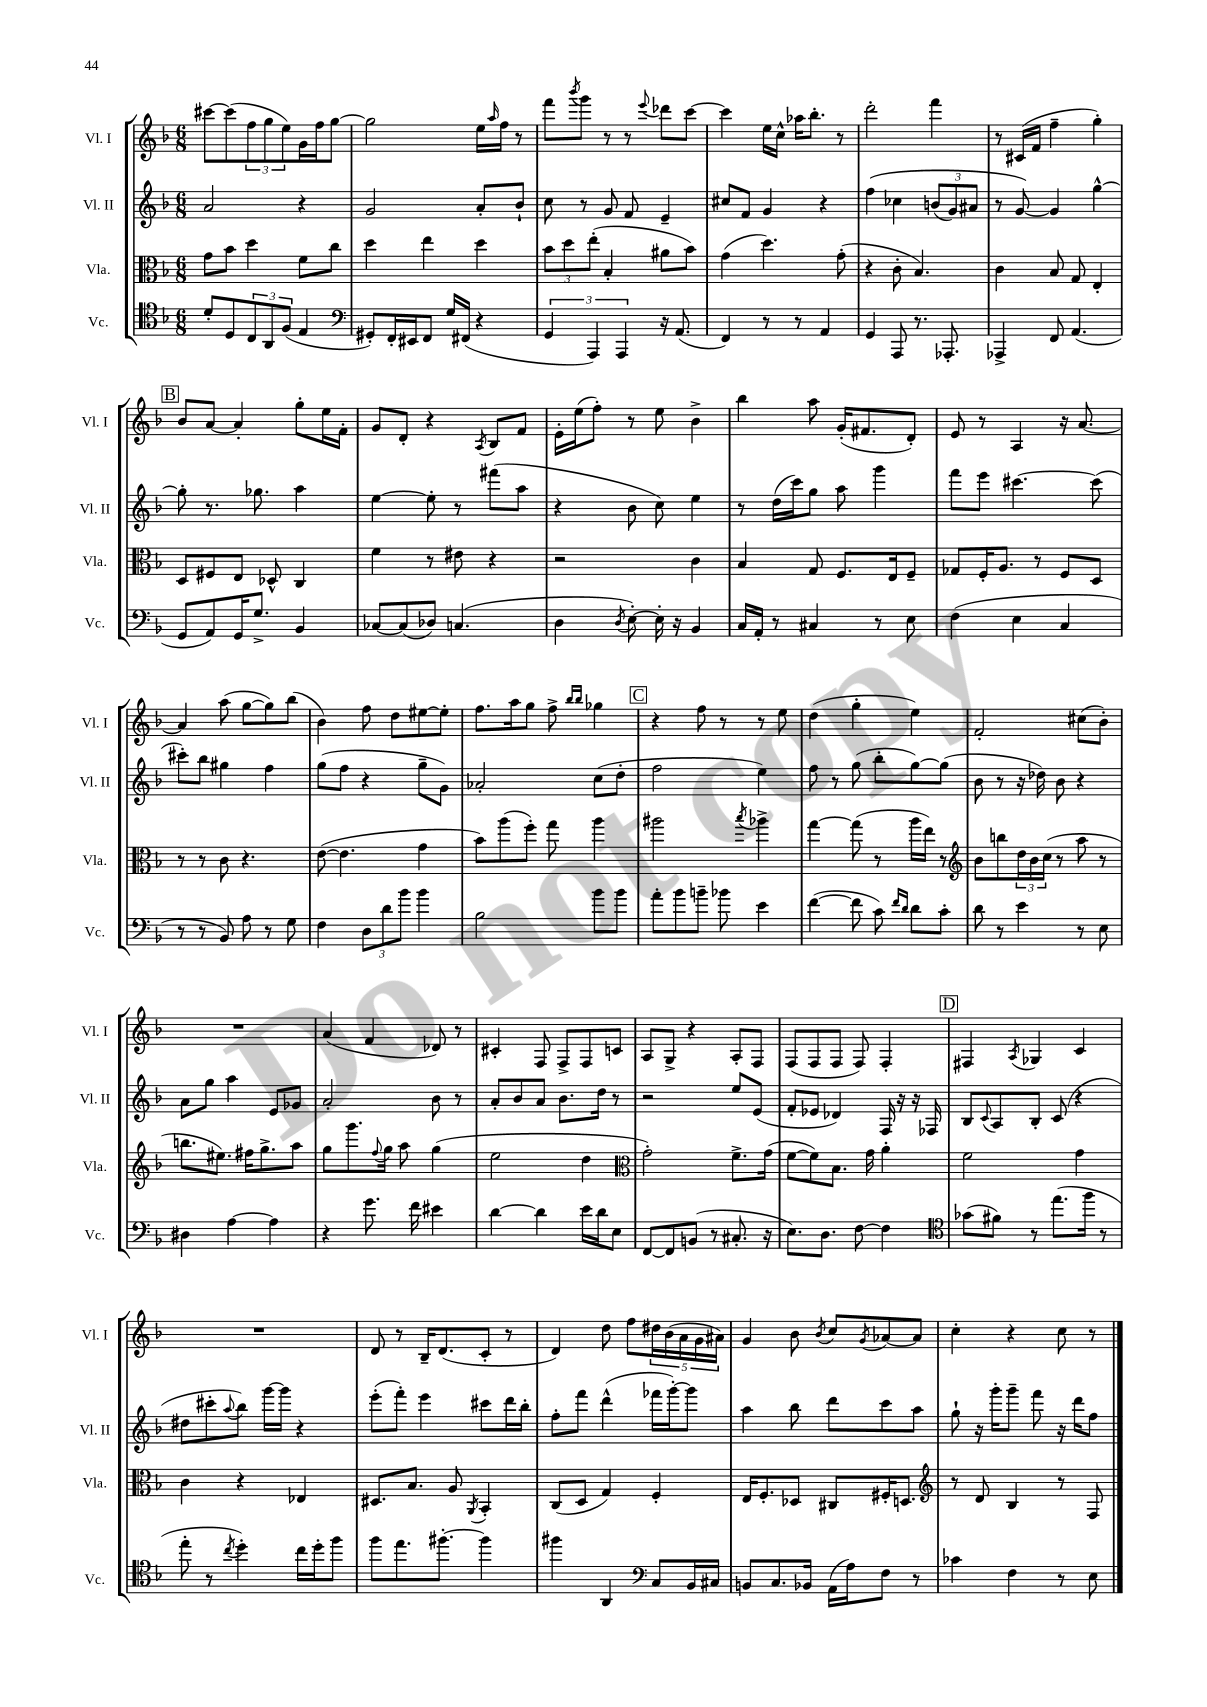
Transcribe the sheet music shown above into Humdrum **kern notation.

**kern	**kern	**kern	**kern
*staff4	*staff3	*staff2	*staff1
*clefC4	*clefC3	*clefG2	*clefG2
*k[b-]	*k[b-]	*k[b-]	*k[b-]
*M6/8	*M6/8	*M6/8	*M6/8
8d'	8g	2a	[8ccc#
8D	8b-	.	(8ccc#]
12C	4dd	.	12ff
12AA	.	.	12gg
(12F	.	.	12ee)
4E	8f	4r	16g
.	.	.	16ff
.	8cc	.	[8gg
=	=	=	=
*clefF4	*	*	*
8GG#')	4dd	2g	2gg]
16FF'	.	.	.
16EE#	.	.	.
8FF	4ee	.	.
16G	.	.	.
(16FF#	.	.	.
4r	4dd	8a'	16ee
.	.	.	16qqaa
.	.	.	16ff
.	.	8b-`	8r
=	=	=	=
6GG	12b-	8cc	8fff
.	12dd	.	.
.	.	.	8qbbb-
.	.	8r	8ggg
6AAA)	(12ee'	.	.
.	4B-'	8g	8r
6AAA	.	.	.
.	.	8f	8r
.	.	.	8qqeee
16r	8a#	4e~	8ddd-
(8.AA	.	.	.
.	8b-)	.	[8ccc
=	=	=	=
4FF)	(4g	8cc#	4ccc]
.	.	8f	.
8r	4.dd)	4g	16ee
.	.	.	16cc^^
8r	.	.	16aa-
.	.	.	8.bb-'
4AA	.	4r	.
.	(8g'	.	8r
=	=	=	=
4GG	4r	&(4ff	2ddd'
8AAA	8c'	4cc-	.
8.r	4.B-)	.	.
.	.	(12b	4fff
8.AAA-'	.	.	.
.	.	12g)	.
.	.	12a#	.
=	=	=	=
4AAA-^	4c	8r	8r
.	.	[8g&)	(16c#
.	.	.	16f
8FF	8B-	4g]	4ff~
(4.AA	8G	.	.
.	4E'	[4gg^^	4gg')
=	=	=	=
8GG	8D	8gg']	8b-
8AA)	8F#	8.r	[8a
16GG	8E	.	4a']
8.G^	.	8.gg-	.
.	8D-^^	.	.
4BB-	4C	4aa	8gg'
.	.	.	16ee
.	.	.	16f'
=	=	=	=
[8C-	4f	[4ee	8g
(8C-]	.	.	8d'
8D-)	8r	8ee']	4r
(4.C	8e#	8r	.
.	.	.	8qA
.	4r	(8fff#	8B-
.	.	8aa	8f
=	=	=	=
4D	2r	4r	16e'
.	.	.	(16ee
.	.	.	8ff')
8qD	.	.	.
[8E')	.	8b-	8r
16E']	.	8cc)	8ee
16r	.	.	.
4BB-	4c	4ee	4b-^
=	=	=	=
16C	4B-	8r	4bb-
16AA'	.	.	.
8r	.	(16dd	.
.	.	16ccc)	.
4C#	8G	8gg	8aa
.	8.F	8aa	(16g'
.	.	.	8.f#
8r	.	4ggg	.
.	16E	.	.
8E	8F~	.	8d')
=	=	=	=
(4F	8G-	8fff	8e
.	16F'	8eee	8r
.	8.A	.	.
4E	.	[4.ccc#	4A
.	8r	.	.
4C	8F	.	16r
.	.	.	[8.a
.	8D	(8ccc#]	.
=	=	=	=
8r	8r	8ccc#')	4a]
8r	8r	8bb-	.
8BB-)	8c	4gg#	(8aa
8A	4.r	.	[8gg
8r	.	4ff	8gg])
8G	.	.	(8bb-
=	=	=	=
4F	([8e	(8gg	4b-)
.	4.e]	8ff	.
12D	.	4r	8ff
12d	.	.	.
.	.	.	8dd
12b-	.	.	.
4b-	4g	8gg~	[8ee#
.	.	8g)	8ee#']
=	=	=	=
2B-	8b-)	2a-'	8.ff
.	(8aa	.	.
.	.	.	16aa
.	8ff')	.	8gg
.	8gg	.	8ff^
.	.	.	16qqbb-
.	.	.	16qqbb-
8b-	4aa	(8cc	4gg-
8b-	.	8dd'	.
=	=	=	=
8a'	2aa#	2ff	4r
8b-	.	.	.
8b~	.	.	8ff
8b-	.	.	8r
.	8qbb-	.	.
4e	4aa-^	4ee)	8r
.	.	.	8ee
=	=	=	=
([4f	[4gg	8ff	(4dd
.	.	8r	.
8f]	(8gg]	(8gg	4gg'
8c)	8r	8bb-'	.
16qqf	.	.	.
16qqd	.	.	.
8d	16aa	[8gg)	4ee)
.	16ee)	.	.
8c'	8r	(8gg]	.
=	=	=	=
*	*clefG2	*	*
8d	8b-	8b-	2f'
8r	8bb	8r	.
4e	24dd	16r	.
.	24b-	.	.
.	.	16dd-)	.
.	(24cc	.	.
.	8r	8b-	.
8r	8aa	4r	(8cc#
8E	8r	.	8b-')
=	=	=	=
4D#	8.bb	8a	2.r
.	.	8gg	.
.	8.ee#)	.	.
[4A	.	4aa	.
.	16ff#	.	.
.	8.gg^	.	.
4A]	.	8e	.
.	8aa	8g-	.
=	=	=	=
4r	8gg	2a'	(4a
.	8.ggg	.	.
8.g	.	.	4f
.	8qqff	.	.
.	16gg	.	.
.	8aa	.	.
16f	.	.	.
4e#	(4gg	8b-	8d-)
.	.	8r	8r
=	=	=	=
[4d	2ee	8a'	4c#'
.	.	8b-	.
4d]	.	8a	8F
.	.	8.b-	8F^
16e	4dd	.	8F
16d	.	16dd	.
8E	.	8r	8c
=	=	=	=
*	*clefC3	*	*
[8FF	2g')	2r	8A
8FF]	.	.	8G^
(8BB	.	.	4r
8r	.	.	.
8.C#'	8.f^	8ee	8A'
.	.	(8e	8F
16r	(16g	.	.
=	=	=	=
8.E)	[8f	8f'	(8F
.	8f])	8e-	8F
8.D	.	.	.
.	8.B-	4d-)	8F
[8F	.	.	8F)
.	16g	.	.
4F]	4a'	16F	4F'
.	.	16r	.
.	.	16r	.
.	.	16F-	.
=	=	=	=
*clefC4	*	*	*
(8g-	2f	8B-	4F#
.	.	8qqc	.
8f#)	.	8A	.
.	.	.	8qA
8r	.	8B-'	4G-
(8.ee	.	(8c	.
.	4g	4r	4c
16ff	.	.	.
8r	.	.	.
=	=	=	=
8ee'	4c	8dd#	2.r
8r	.	8ccc#'	.
8qcc	.	8qqaa	.
4dd')	4r	8bb-)	.
.	.	[16ggg	.
.	.	16ggg]	.
16cc	4E-	4r	.
16dd'	.	.	.
8ff	.	.	.
=	=	=	=
8ff	8.D#	(8eee'	8d
8.ee	.	8fff')	8r
.	8.B-	.	.
.	.	4eee	16B-~
[8.ff#'	.	.	(8.d
.	8A	.	.
.	8qAA	.	.
4ff#]	4BB-'	8ccc#	8c'
.	.	16ddd	8r
.	.	16bb-'	.
=	=	=	=
4ff#	(8C	8ff'	4d)
.	8D	8fff	.
4AA	4G)	(4ddd^^	8dd
.	.	.	8ff
*clefF4	*	*	*
8C	4F'	16fff-	20dd#
.	.	.	(20b-
.	.	[16ggg')	.
.	.	.	20a
16BB-	.	8ggg]	.
.	.	.	20g
16C#	.	.	.
.	.	.	20a#)
=	=	=	=
8BB	16E	4aa	4g
.	8.F'	.	.
8.C	.	.	.
.	8D-	8bb-	8b-
16BB-	.	.	.
.	.	.	8qb-
(16AA	8C#	8ddd	8cc
16A)	.	.	.
.	.	.	8qg
8F	16F#'	8ccc	[8a-
.	8.D	.	.
8r	.	8aa	8a-]
=	=	=	=
*	*clefG2	*	*
4c-	8r	8gg`	4cc'
.	8d	16r	.
.	.	16ggg'	.
4F	4B-	8ggg~	4r
.	.	8fff	.
8r	8r	16r	8cc
.	.	16ddd	.
8E	8F	8ff	8r
==	==	==	==
*-	*-	*-	*-
